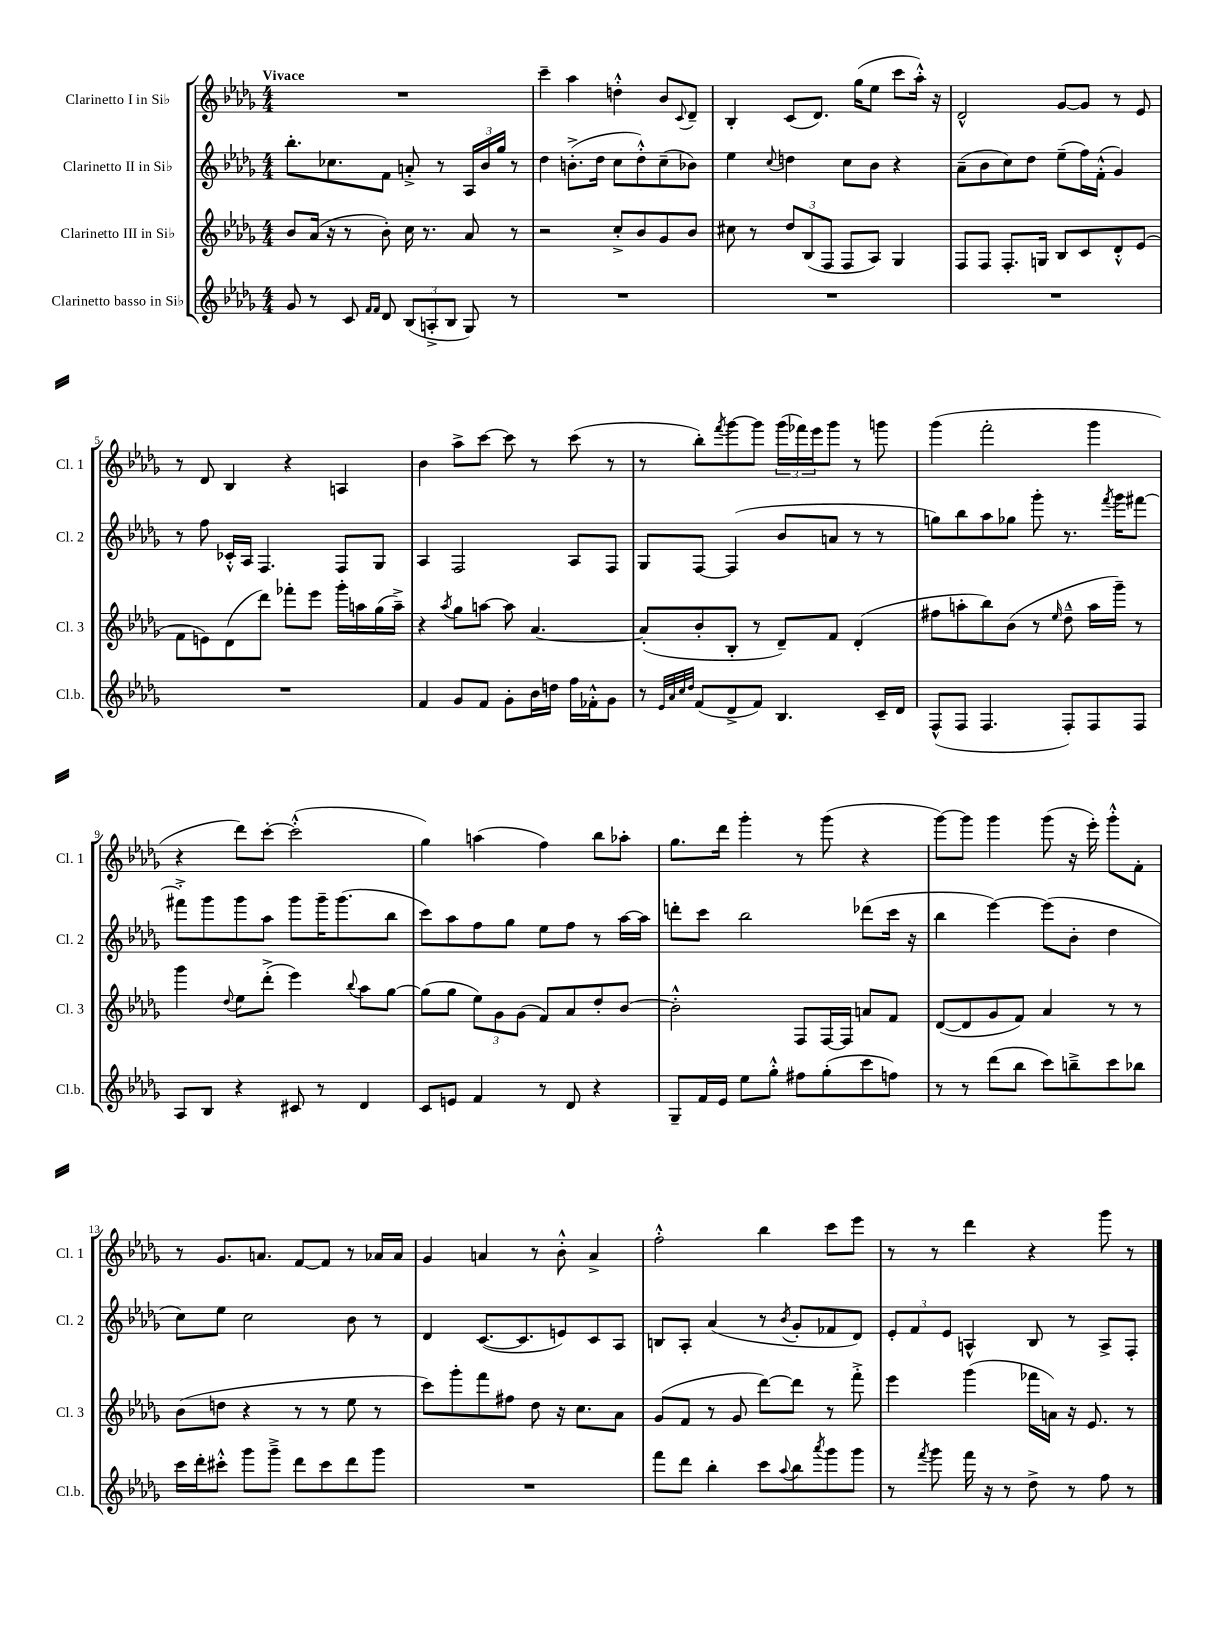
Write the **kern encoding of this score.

**kern	**kern	**kern	**kern
*staff4	*staff3	*staff2	*staff1
*clefG2	*clefG2	*clefG2	*clefG2
*k[b-e-a-d-g-]	*k[b-e-a-d-g-]	*k[b-e-a-d-g-]	*k[b-e-a-d-g-]
*M4/4	*M4/4	*M4/4	*M4/4
8g-	8b-	8.bb-'	1r
8r	(16a-	.	.
.	16r	8.cc-	.
8c	8r	.	.
16qqf	.	.	.
16qqf	.	.	.
8d-	8b-')	8f	.
(12B-	16cc	8a'^	.
.	8.r	.	.
12A'^	.	.	.
.	.	8r	.
12B-	.	.	.
8G-)	8a-	24A-	.
.	.	24b-	.
.	.	24gg-	.
8r	8r	8r	.
=	=	=	=
1r	2r	4dd-	4ccc~
.	.	(8.b'^	4aa-
.	.	16dd-	.
.	8cc'^	8cc	4dd'^^
.	8b-	8dd-'^^)	.
.	8g-	(8cc~	8b-
.	.	.	8qqc
.	8b-	8b-)	8d-~
=	=	=	=
1r	8cc#	4ee-	4B-'
.	8r	.	.
.	.	8qqcc	.
.	12dd-	4dd	(8c
.	(12B-	.	.
.	.	.	8.d-)
.	12F	.	.
.	8F	8cc	.
.	.	.	(16gg-
.	8A-)	8b-	8ee-
.	4G-	4r	8ccc
.	.	.	16aa-'^^)
.	.	.	16r
=	=	=	=
1r	8F	(8a-~	2d-^^
.	8F	8b-	.
.	8.F'	8cc)	.
.	.	8dd-	.
.	16G	.	.
.	8B-	(8ee-~	[8g-
.	8c	16ff)	8g-]
.	.	(16f'^^	.
.	8d-'^^	4g-)	8r
.	(8e-	.	8e-
=	=	=	=
1r	8f	8r	8r
.	8e)	8ff	8d-
.	(8d-	16c-'^^	4B-
.	.	16A-	.
.	8ddd-)	4.F	.
.	8fff-'	.	4r
.	8eee-	.	.
.	16ggg-'	8F	4A
.	16aa	.	.
.	(16gg-	8G-	.
.	16aa~^)	.	.
=	=	=	=
4f	4r	4A-	4b-
.	8qaa-	.	.
8g-	8gg-	2F	8aa-^
8f	[8aa	.	[8ccc
8g-'	8aa]	.	8ccc]
16b-	[4.a-	.	8r
16dd	.	.	.
16ff	.	8A-	(8ccc
16f-'^^	.	.	.
8g-	.	8F	8r
=	=	=	=
8r	(8a-']	8G-	8r
32qqe-	.	.	.
32qqa-	.	.	.
32qqcc	.	.	.
32qqdd-	.	.	.
(8f	8b-'	[8F	8bb-')
.	.	.	8qfff
8d-^	8B-'	(4F]	[8ggg-
8f)	8r	.	8ggg-]
4.B-	8d-~)	8b-	(24ggg-
.	.	.	24fff-)
.	.	.	24eee-
.	8f	8a	8ggg-
.	(4d-'	8r	8r
16c~	.	8r	8ggg
16d-	.	.	.
=	=	=	=
(8F^^	8ff#	8gg)	(4ggg-
8F	8aa'	8bb-	.
4.F	8bb-)	8aa-	2fff'
.	(8b-	8gg-	.
.	8r	8ggg-'	.
.	16qqee-	.	.
8F')	8dd-~^^	8.r	.
8F	16aa	.	4ggg-
.	.	8qfff	.
.	16ggg-~)	16ggg-	.
8F	8r	[8fff#	.
=	=	=	=
8A-	4ggg-	8fff#'^]	4r
8B-	.	8ggg-	.
.	8qqdd-	.	.
4r	8ee-	8ggg-	8ddd-)
.	(8ddd-'^	8aa-	[8ccc'
8c#	4eee-)	8ggg-	(2ccc'^^]
8r	.	16ggg-~	.
.	.	(8.ggg-	.
.	8qqbb-	.	.
4d-	8aa-	.	.
.	[8gg-	8bb-	.
=	=	=	=
8c	(8gg-]	8ccc)	4gg-)
8e	8gg-	8aa-	.
4f	12ee-)	8ff	(4aa
.	12g-	.	.
.	.	8gg-	.
.	(12g-	.	.
8r	8f)	8ee-	4ff)
8d-	8a-	8ff	.
4r	8dd-'	8r	8bb-
.	[8b-	[16aa-	8aa-'
.	.	16aa-]	.
=	=	=	=
8G-~	2b-'^^]	8ddd'	8.gg-
16f	.	8ccc	.
16e-	.	.	16ddd-
8ee-	.	2bb-	4ggg-'
8gg-'^^	.	.	.
8ff#	8F	.	8r
(8gg-'	[16F	.	(8ggg-
.	16F]	.	.
8ccc	8a	(8ddd-	4r
8ff)	8f	16ccc	.
.	.	16r	.
=	=	=	=
8r	([8d-	4bb-	[8ggg-)
8r	8d-]	.	8ggg-]
(8ddd-	8g-	[4eee-)	4ggg-
8bb-	8f)	.	.
8ccc)	4a-	(8eee-]	(8ggg-
8bb~^	.	8b-'	16r
.	.	.	16eee-')
8ccc	8r	4dd-	8ggg-'^^
8bb-	8r	.	8f'
=	=	=	=
16ccc	(8b-	8cc)	8r
16ddd-'	.	.	.
8ccc#'^^	8dd	8ee-	8.g-
8ggg-	4r	2cc	.
.	.	.	8.a
8ggg-~^	.	.	.
8ddd-	8r	.	[8f
8ccc#	8r	.	8f]
8ddd-	8ee-	8b-	8r
8ggg-	8r	8r	16a-
.	.	.	16a-
=	=	=	=
1r	8ccc)	4d-	4g-
.	8ggg-'	.	.
.	8fff	([8.c	4a
.	8ff#	.	.
.	.	8.c]	.
.	8dd-	.	8r
.	16r	8e)	8b-'^^
.	8.cc	.	.
.	.	8c	4a^
.	8a-	8A-	.
=	=	=	=
8fff	(8g-	8B	2ff'^^
8ddd-	8f	8A-'	.
4bb-'	8r	(4a-	.
.	8g-	.	.
8ccc	[8ddd-)	8r	4bb-
8qqaa-	.	8qb-	.
8bb-	8ddd-]	8g-'	.
8qaaa-	.	.	.
8ggg-	8r	8f-	8ccc
8ggg-	8fff'^	8d-)	8eee-
=	=	=	=
8r	4eee-	12e-'	8r
.	.	12f	.
8qfff	.	.	.
8ggg-	.	.	8r
.	.	12e-	.
16fff	(4ggg-	4A^^	4ddd-
16r	.	.	.
8r	.	.	.
8dd-^	16fff-	8B-	4r
.	16a)	.	.
8r	16r	8r	.
.	8.e-	.	.
8ff	.	8A^	8ggg-
8r	8r	8F'	8r
==	==	==	==
*-	*-	*-	*-
